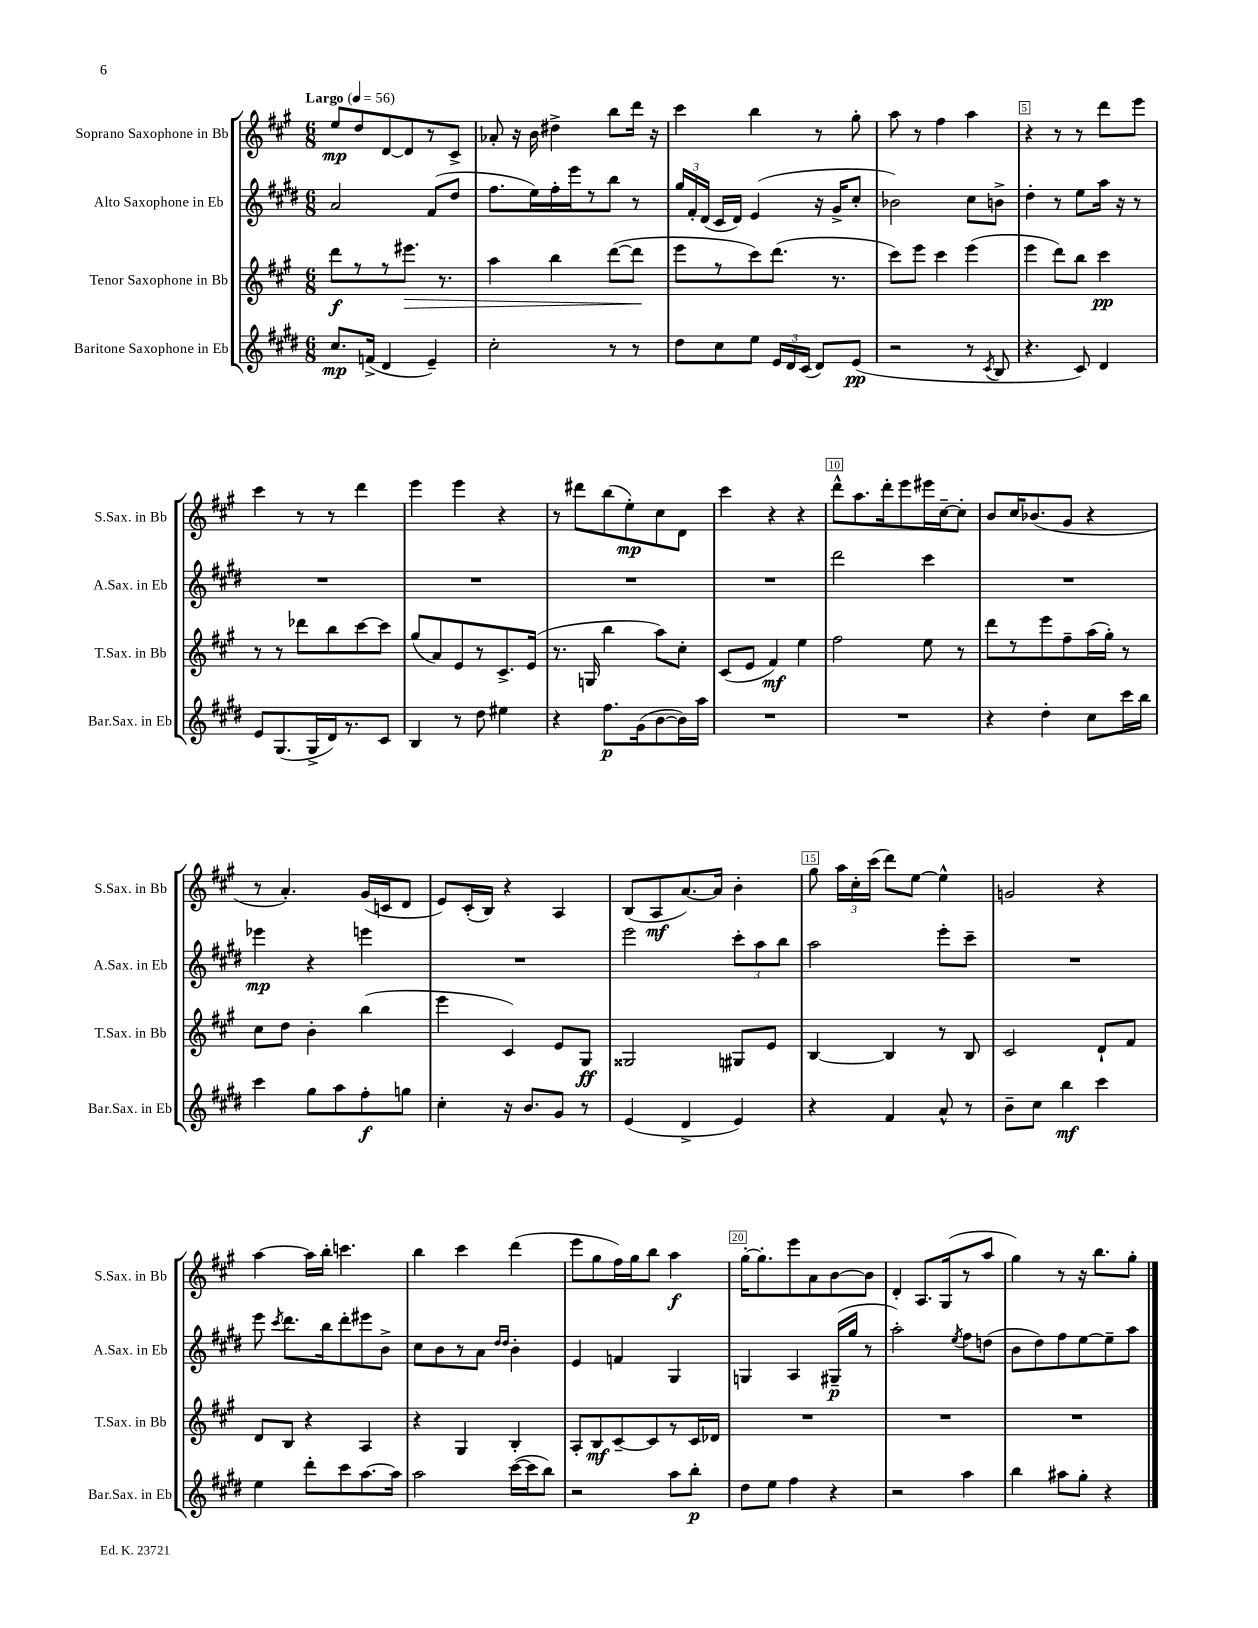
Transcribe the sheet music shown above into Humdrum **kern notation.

**kern	**kern	**kern	**kern
*staff4	*staff3	*staff2	*staff1
*clefG2	*clefG2	*clefG2	*clefG2
*k[f#c#g#d#]	*k[f#c#g#]	*k[f#c#g#d#]	*k[f#c#g#]
*M6/8	*M6/8	*M6/8	*M6/8
*MM56	*MM56	*MM56	*MM56
8.cc#	8ddd	2a	8ee
.	8r	.	8dd
(16f^	.	.	.
4d#	8r	.	[8d
.	8.eee#	.	8d]
4e~)	.	(8f#	8r
.	8.r	.	.
.	.	8dd#	8c#^
=	=	=	=
2cc#'	4aa	8.ff#	8a-'
.	.	.	16r
.	.	16ee)	16b
.	4bb	16ff#'	4dd#^
.	.	16eee	.
.	.	8r	.
8r	([8ddd	8bb	8bb
8r	8ddd]	8r	16ddd
.	.	.	16r
=	=	=	=
8dd#	8eee	24gg#	4ccc#
.	.	24f#'	.
.	.	(24d#	.
8cc#	8r	16c#	.
.	.	16d#)	.
8ee	8ccc#)	(4e	4bb
24e	(8.ddd	.	.
24d#	.	.	.
(24c#	.	.	.
8d#)	.	16r	8r
.	8.r	16g#^	.
(8e	.	8cc#'	8gg#'
=	=	=	=
2r	8ccc#)	2b-)	8aa
.	8eee	.	8r
.	4ccc#	.	4ff#
8r	(4eee	8cc#	4aa
8qc#	.	.	.
8B	.	8b^	.
=	=	=	=
4.r	4eee	4dd#'	4r
.	8ddd)	8r	8r
8c#)	8bb	8ee	8r
4d#	4ccc#	16aa	8ddd
.	.	16r	.
.	.	8r	8eee
=	=	=	=
8e	8r	2.r	4ccc#
(8.G#	8r	.	.
.	8ddd-	.	8r
16G#^	.	.	.
16d#)	8bb	.	8r
8.r	.	.	.
.	[8ccc#	.	4ddd
8c#	8ccc#]	.	.
=	=	=	=
4B	(8gg#	2.r	4eee
.	8a)	.	.
8r	8e	.	4eee
8dd#	8r	.	.
4ee#	8.c#^	.	4r
.	(16e	.	.
=	=	=	=
4r	8.r	2.r	8r
.	.	.	8ddd#
.	16G	.	.
8.ff#	4bb	.	(8bb
.	.	.	8ee')
(16g#	.	.	.
[8b	8aa)	.	8cc#
16b])	8cc#'	.	8d
16aa	.	.	.
=	=	=	=
2.r	(8c#	2.r	4ccc#
.	8e	.	.
.	4f#)	.	4r
.	4ee	.	4r
=	=	=	=
2.r	2ff#	2ddd#	8ddd^^
.	.	.	8.aa
.	.	.	16ddd'
.	.	.	8eee
.	8ee	4ccc#	16eee#
.	.	.	[16cc#~
.	8r	.	8cc#']
=	=	=	=
4r	8ddd	2.r	8b
.	8r	.	16cc#
.	.	.	(8.b-
4dd#'	8eee	.	.
.	8ff#~	.	8g#
8cc#	(16aa	.	4r
.	16gg#')	.	.
16ccc#	8r	.	.
16bb	.	.	.
=	=	=	=
4ccc#	8cc#	4eee-	8r
.	8dd	.	4.a')
8gg#	4b'	4r	.
8aa	.	.	.
8ff#'	(4bb	4eee	(16g#
.	.	.	16c
8gg	.	.	8d
=	=	=	=
4cc#'	4eee	2.r	8e)
.	.	.	(16c#'
.	.	.	16B)
16r	4c#)	.	4r
8.b	.	.	.
8g#	8e	.	4A
8r	8G#	.	.
=	=	=	=
(4e	2G##	2eee	(8B
.	.	.	8A
4d#^	.	.	[8.a)
.	.	.	16a]
4e)	8G#	12ccc#'	4b'
.	.	12aa	.
.	8e	.	.
.	.	12bb	.
=	=	=	=
4r	[4B	2aa	8gg#
.	.	.	24aa
.	.	.	24cc#'
.	.	.	(24ccc#
4f#	4B]	.	8ddd)
.	.	.	[8ee
8a^^	8r	8eee'	4ee^^]
8r	8B	8ccc#~	.
=	=	=	=
8b~	2c#	2.r	2g
8cc#	.	.	.
4bb	.	.	.
4ccc#	8d`	.	4r
.	8f#	.	.
=	=	=	=
4ee	8d	8eee	[4aa
.	.	8qccc#	.
.	8B	8.ddd#	.
8ddd#'	4r	.	16aa]
.	.	16bb	16bb'
8ccc#	.	8ddd#'	4.ccc
[8.aa	4A	8eee#	.
.	.	8b^	.
16aa]	.	.	.
=	=	=	=
2aa	4r	8cc#	4bb
.	.	8b	.
.	4G#	8r	4ccc#
.	.	8a	.
.	.	16qqdd#	.
.	.	16qqdd#	.
([16ccc#	4B'	4b'	(4ddd
16ccc#]	.	.	.
8bb)	.	.	.
=	=	=	=
2r	8A'	4e	8eee
.	8B	.	8gg#
.	[8c#~	4f	16ff#)
.	.	.	16gg#
.	8c#]	.	8bb
8aa	8r	4G#	4aa
8bb'	16c#	.	.
.	16d-	.	.
=	=	=	=
8dd#	2.r	4G	[16gg#'
.	.	.	8.gg#']
8ee	.	.	.
4ff#	.	4A	8eee
.	.	.	8a
4r	.	(16G#~	[8b
.	.	16gg#	.
.	.	8r	8b]
=	=	=	=
2r	2.r	2aa')	4d'
.	.	.	8.A
.	.	.	(16G#
.	.	8qee	.
4aa	.	8ff#	8r
.	.	(8dd	8aa
=	=	=	=
4bb	2.r	8b	4gg#)
.	.	8dd#)	.
8aa#	.	8ff#	8r
8gg#'	.	[8ee	16r
.	.	.	8.bb
4r	.	8ee~]	.
.	.	8aa	8gg#'
==	==	==	==
*-	*-	*-	*-
